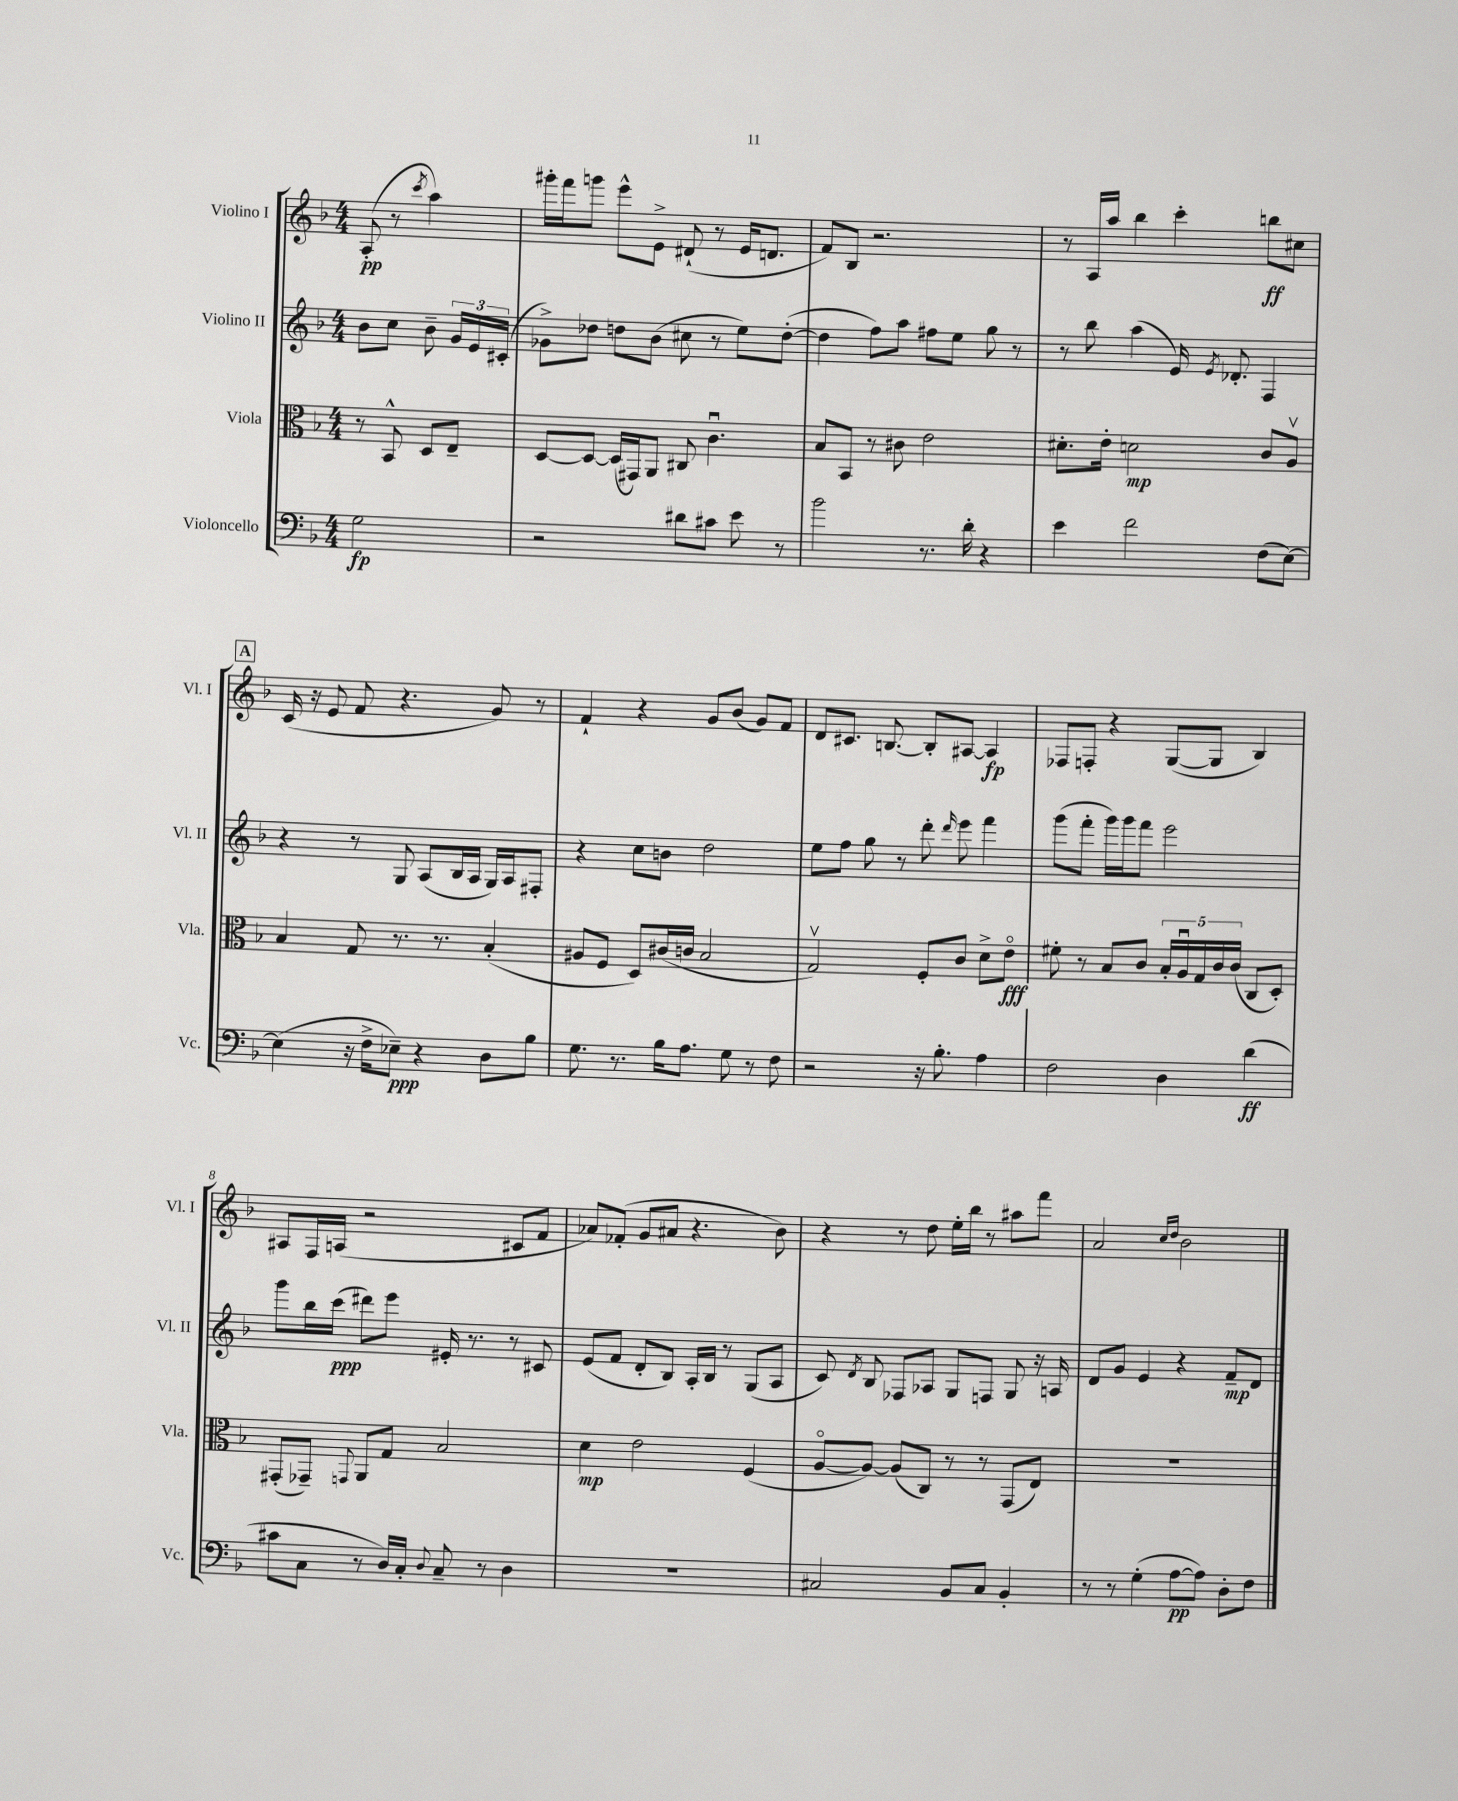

**kern	**dynam	**kern	**dynam	**kern	**dynam	**kern	**dynam
*part4	*part4	*part3	*part3	*part2	*part2	*part1	*part1
*staff4	*staff4	*staff3	*staff3	*staff2	*staff2	*staff1	*staff1
*I"Violoncello	*	*I"Viola	*	*I"Violino II	*	*I"Violino I	*
*I'Vc.	*	*I'Vla.	*	*I'Vl. II	*	*I'Vl. I	*
*clefF4	*	*clefC3	*	*clefG2	*	*clefG2	*
*k[b-]	*	*k[b-]	*	*k[b-]	*	*k[b-]	*
*M4/4	*	*M4/4	*	*M4/4	*	*M4/4	*
=	=	=	=	=	=	=	=
2G\	fp	8r	.	8b-\L	.	(8A'/	pp
.	.	8BB-^^/	.	8cc\J	.	8r	.
.	.	.	.	.	.	8qccc/	.
.	.	8D/L	.	8b-~\	.	4aa\)	.
.	.	8E~/J	.	24g/LL	.	.	.
.	.	.	.	24e/	.	.	.
.	.	.	.	(24c#X'/JJ	.	.	.
=1	=1	=1	=1	=1	=1	=1	=1
2r	.	[8D/L	.	8g-X^\L)	.	16ggg#X'\LL	.
.	.	.	.	.	.	16fff\J	.
.	.	8D/J_	.	8dd-X\J	.	8gggn\J	.
.	.	(16D/LL]	.	8ddn\L	.	8eee^^\L	.
.	.	16GG#X/J)	.	.	.	.	.
.	.	8AA/J	.	(8b-\J	.	8e^\J	.
8d#X\L	.	8C#X/	.	8cc#X\	.	(8d#X`/	.
8c#X\J	.	4.cu\	.	8r	.	8r	.
8e\	.	.	.	8ee\L)	.	16e/KL	.
.	.	.	.	.	.	8.dn/J	.
8r	.	.	.	([8dd'\J	.	.	.
=2	=2	=2	=2	=2	=2	=2	=2
2b-\	.	8B-/L	.	4dd\]	.	8f/L)	.
.	.	8BB-/J	.	.	.	8B-/J	.
.	.	8r	.	8ff\L)	.	2.r	.
.	.	8c#X\	.	8aa\J	.	.	.
8.r	.	2e\	.	8ff#X\L	.	.	.
.	.	.	.	8ee\J	.	.	.
16d'\	.	.	.	.	.	.	.
4r	.	.	.	8gg\	.	.	.
.	.	.	.	8r	.	.	.
=3	=3	=3	=3	=3	=3	=3	=3
4e\	.	8.d#X'\L	.	8r	.	8r	.
.	.	.	.	8bb-\	.	16A/LL	.
.	.	16e'\Jk	.	.	.	16aa/JJ	.
2f\	.	2dn\	mp	(4aa\	.	4bb-\	.
.	.	.	.	16e/)	.	4ccc'\	.
.	.	.	.	8qe/	.	.	.
.	.	.	.	8.d-X'/	.	.	.
(8F\L	.	8c/L	.	4F/	.	8bbn\L	ff
[8E\J)	.	8Av/J	.	.	.	8cc#X\J	.
!!LO:LB:g=z
!!LO:REH:place=s1:t=A
=4	=4	=4	=4	=4	=4	=4	=4
(4E\]	.	4B-/	.	4r	.	(16c/	.
.	.	.	.	.	.	16r	.
.	.	.	.	.	.	8e/	.
16r	.	8G/	.	8r	.	8f/	.
16F^\KL	.	.	.	.	.	.	.
8E-X~\J)	ppp	8.r	.	8G/	.	4.r	.
4r	.	.	.	(8A/L	.	.	.
.	.	8.r	.	.	.	.	.
.	.	.	.	16B-/L	.	.	.
.	.	.	.	16A/JJ	.	.	.
8D\L	.	(4B-'/	.	16G/LL)	.	8g/)	.
.	.	.	.	16A/J	.	.	.
8B-\J	.	.	.	8F#X'/J	.	8r	.
=5	=5	=5	=5	=5	=5	=5	=5
8.G\	.	8A#X/L	.	4r	.	4f`/	.
.	.	8F/J	.	.	.	.	.
8.r	.	.	.	.	.	.	.
.	.	8D/L)	.	8cc\L	.	4r	.
16B-\KL	.	(16c#X/L	.	8bn\J	.	.	.
8.A\J	.	16cn/JJ	.	.	.	.	.
.	.	2B-/	.	2dd\	.	8g/L	.
8G\	.	.	.	.	.	(8b-/J	.
8r	.	.	.	.	.	8g/L)	.
8F\	.	.	.	.	.	8f/J	.
=6	=6	=6	=6	=6	=6	=6	=6
2r	.	2Gv/)	.	8ee\L	.	8d/L	.
.	.	.	.	8ff\J	.	8.c#X/J	.
.	.	.	.	8gg\	.	.	.
.	.	.	.	.	.	[8.Bn/	.
.	.	.	.	8r	.	.	.
16r	.	8F'/L	.	8ddd'\	.	8B'/L]	.
8.B-'\	.	.	.	.	.	.	.
.	.	.	.	16qqddd/	.	.	.
.	.	8c/J	.	8eee\	.	[8A#X/J	.
4A\	.	8d^\L	.	4fff\	.	4A#/]	fp
.	.	8e\J	fff	.	.	.	.
=7	=7	=7	=7	=7	=7	=7	=7
2F\	.	8f#X'\	.	(8ggg\L	.	8F-X/L	.
.	.	8r	.	8fff'\J	.	8Fn'/J	.
.	.	8B-/L	.	16ggg\LL)	.	4r	.
.	.	.	.	16ggg\J	.	.	.
.	.	8c/J	.	8fff\J	.	.	.
4D\	.	20B-'/LL	.	2eee\	.	([8G/L	.
.	.	20Au/	.	.	.	.	.
.	.	20G/	.	.	.	.	.
.	.	.	.	.	.	8G/J]	.
.	.	20c/	.	.	.	.	.
.	.	(20c/JJ	.	.	.	.	.
(4d\	ff	8C/L	.	.	.	4B-/)	.
.	.	8D'/J)	.	.	.	.	.
!!LO:LB:g=z
=8	=8	=8	=8	=8	=8	=8	=8
8c#X\L	.	(8GG#X'/L	.	8ggg\L	.	8A#X/L	.
8C\J	.	8GG-X~/J)	.	16bb-\L	.	16F/L	.
.	.	.	.	(16ccc\JJ	ppp	(16An/JJ	.
.	.	8qqGGn/	.	.	.	.	.
8r	.	8AA/L	.	8ddd#X\L)	.	2r	.
16D/LL)	.	8G/J	.	8eee\J	.	.	.
16C'/JJ	.	.	.	.	.	.	.
8qqD/	.	.	.	.	.	.	.
8C~/	.	2B-/	.	16e#X'/	.	.	.
.	.	.	.	8.r	.	.	.
8r	.	.	.	.	.	.	.
4D\	.	.	.	8r	.	8c#X/L	.
.	.	.	.	8c#X/	.	8f/J	.
=9	=9	=9	=9	=9	=9	=9	=9
1r	.	4d\	mp	(8e/L	.	8a-X/L)	.
.	.	.	.	8f/J	.	(8f-X'/J	.
.	.	2e\	.	8d'/L	.	8g/L	.
.	.	.	.	8B-/J)	.	8a#X/J	.
.	.	.	.	16A'/LL	.	4.r	.
.	.	.	.	16B-/JJ	.	.	.
.	.	.	.	8r	.	.	.
.	.	(4F/	.	(8G/L	.	.	.
.	.	.	.	8A/J	.	8b-\)	.
=10	=10	=10	=10	=10	=10	=10	=10
2C#X/	.	[8A/L	.	8c/)	.	4r	.
.	.	.	.	8qd/	.	.	.
.	.	8A/J_)	.	8B-/	.	.	.
.	.	(8A/L]	.	8F-X/L	.	8r	.
.	.	8C/J)	.	8A-X/J	.	8dd\	.
8BB-/L	.	8r	.	8G/L	.	16ee'\LL	.
.	.	.	.	.	.	16bb-\JJ	.
8C#/J	.	8r	.	8Fn/J	.	8r	.
4BB-'/	.	(8GG/L	.	8G/	.	8aa#X\L	.
.	.	8E/J)	.	16r	.	8fff\J	.
.	.	.	.	16An/	.	.	.
=11	=11	=11	=11	=11	=11	=11	=11
8r	.	1r	.	8d/L	.	2a/	.
8r	.	.	.	8g/J	.	.	.
(4G'\	.	.	.	4e/	.	.	.
.	.	.	.	.	.	16qqcc/LL	.
.	.	.	.	.	.	16qqdd/JJ	.
[8A\L	pp	.	.	4r	.	2b-\	.
8A\J])	.	.	.	.	.	.	.
8D'\L	.	.	.	8f~/L	mp	.	.
8F\J	.	.	.	8d/J	.	.	.
==	==	==	==	==	==	==	==
*-	*-	*-	*-	*-	*-	*-	*-
